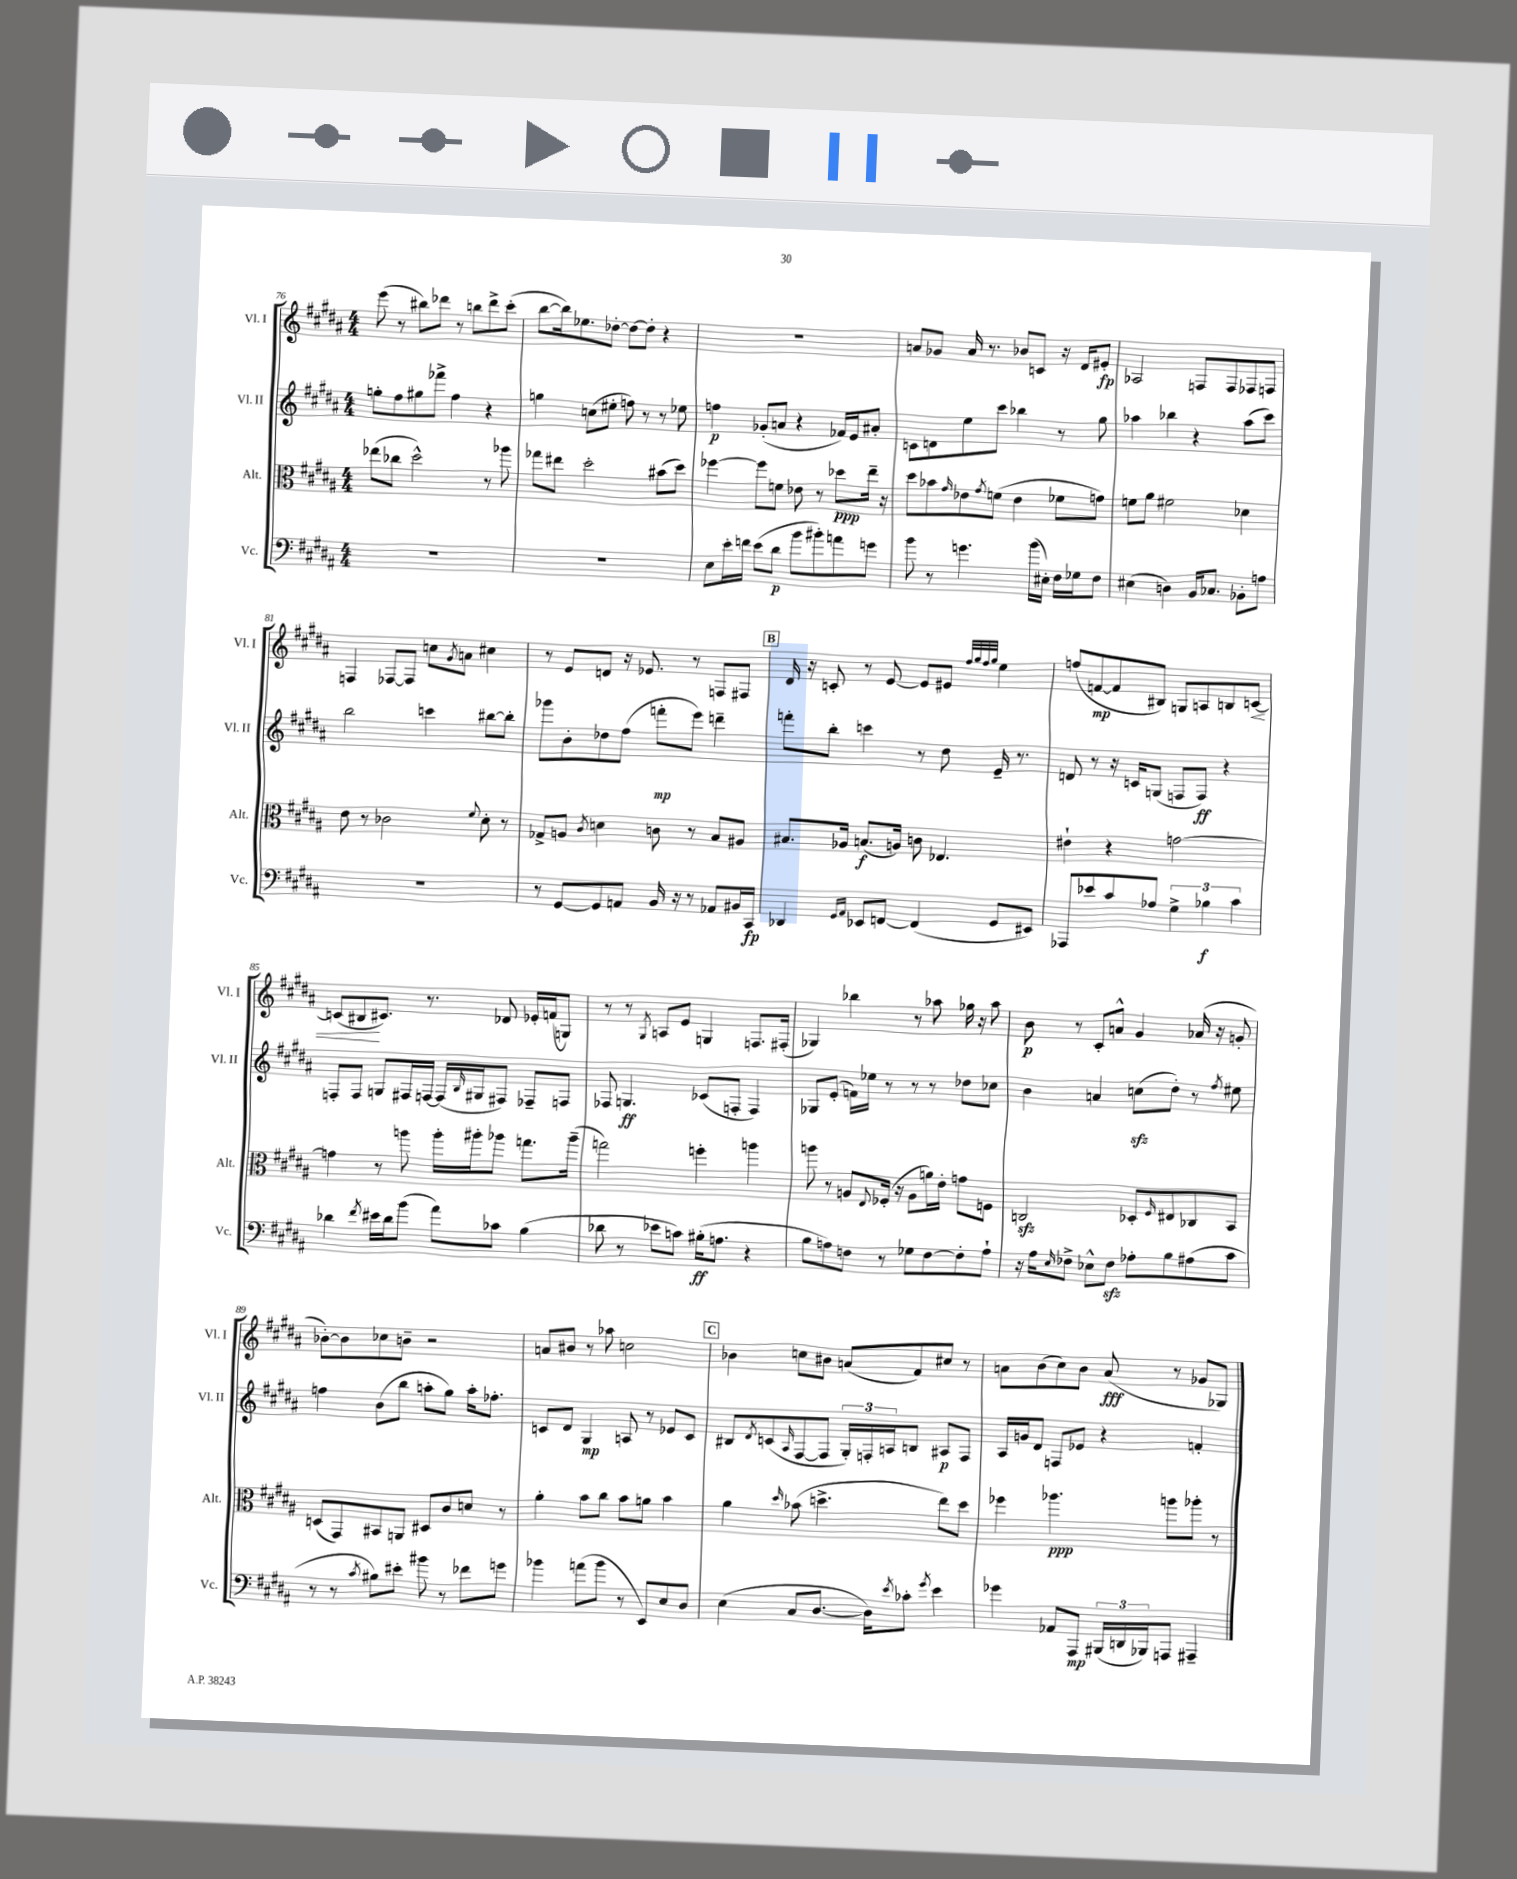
<<
\new StaffGroup <<
\new Staff = "s0" \with { instrumentName = "Vl. I" shortInstrumentName = "Vl. I" } {
    \clef treble \key b \major \numericTimeSignature \time 4/4
    e'''8( r8 bis''8) des'''8 r8 b''8 des'''8-> cis'''8-.( |
    b''8~ b''16) ees''8. des''8~-. des''8~ des''8-. r4 |
    R1 |
    a'8 ges'8 a'16 r8. bes'8 c'8 r16 dis'16 eis'8-.\fp |
    aes2 f8 f8 fes8 f8 |
    f4 fes8~ fes8 c''8 \acciaccatura { gis'8 } a'8 cis''4 |
    r8 e'8 d'8 r16 ees'8. r8 f8 fis8 |
    \mark \markup { \box "B" } dis'16 r16 c'8-. r8 e'8~ e'8 eis'8 \grace { fis''32 gis''32 fis''32 gis''32 } e''4 |
    f''8( f'8~\mp f'8 bis8) g8 a8 b8 c'8~\< |
    c'8( bis8\! cis'8.) r8. des'8 ees'16-. f'16( g8) |
    r8 r8 \acciaccatura { gis8 } a8 e'8 g4 f8. fis16-.( |
    ges4) bes''4 r8 aes''8 ges''16 r16 aes''8 |
    b'8\p r8 cis'8-. a'8-^ gis'4 aes'16( r16 g'8-. |
    bes'8~-.) bes'8 ces''8 b'8-- r2 |
    a'8 bis'8 r8 aes''8 c''2 |
    \mark \markup { \box "C" } bes'4 c''8 bis'8 a'8( fis'8) cis''8 r8 |
    a'8 b'8( cis''8) b'8 a'8\fff( r8 ges'8 ges8) \bar "|." |
}
\new Staff = "s1" \with { instrumentName = "Vl. II" shortInstrumentName = "Vl. II" } {
    \clef treble \key b \major \numericTimeSignature \time 4/4
    g''8-. fis''8 gis''8 fes'''8-> fis''4 r4 |
    g''4 c''8( eis''8-. f''8) r8 r8 ees''8 |
    f''4\p ges'8-.( a'8 r4 fes'16) e'16 ais'8-. |
    c'8 d'8 e''8 cis'''8 bes''4 r8 gis''8 |
    aes''4 bes''4 r4 aes''8( cis'''8) |
    b''2 c'''4 bis''8~ bis''8-. |
    ges'''8 b'8-. des''8 fis''8( f'''8-.\mp e'''8) d'''4-- |
    \mark \markup { \box "B" } f'''8-. b''8-. c'''4 r8 dis''8 e'16-- r8. |
    d'8 r8 r16 c'16 g8( f8 f8\ff) r4 |
    f8-. f8 g8 fis16 f16~ f16( \grace { b16 } gis16 fis8) fes8-- f8 |
    fes8 g4.\ff ces'8( f8-. f4) |
    ges8 e'8-.( f'16) ees''16 r8 r8 r8 des''8 ces''8 |
    b'4 a'4 c''8\sfz( dis''8-.) r8 \acciaccatura { fis''8 } eis''8 |
    f''4 b'8( b''8 a''8-. gis''8) a''16-. fes''8.-. |
    c'8 dis'8 gis4\mp a8 r8 ees'8 c'8 |
    \mark \markup { \box "C" } bis8 \acciaccatura { dis'8 } c'8( \grace { ais16 } fis8~ fis8 \tuplet 3/2 { gis16-.) f16-. a16 } b8 ais8\p f8 |
    ais16 g'16 dis'8 f8 ees'8 r4 f'4-. \bar "|." |
}
\new Staff = "s2" \with { instrumentName = "Alt." shortInstrumentName = "Alt." } {
    \clef alto \key b \major \numericTimeSignature \time 4/4
    ees''8( ces''8 dis''2-^) r8 aes''8 |
    ges''8 eis''8 dis''2-. bis'8( dis''8) |
    fes''4~ fes''8 f'8 ees'8 r8 des''8\ppp e''16-- r16 |
    dis''8 bes'8 \grace { gis'16 } ees'8 \acciaccatura { gis'8 } f'8( ees'4 fes'8 g'8) |
    f'8 ais'8 fis'2 des'4 |
    e'8 r8 ces'2 \appoggiatura { fis'8 } dis'8-. r8 |
    ges8-> a8 \acciaccatura { cis'8 } d'4 c'8 r8 b8 ais8 |
    \mark \markup { \box "B" } bis8. aes16 b8.\f( a16) c'8 ees4. |
    eis'4-! r4 g'2~ |
    g'4 r8 a''8 a''16-. ais''16-. aes''8 g''8. aes''16--( |
    g''2) f''4-. a''4 |
    a''8 r8 a8 \appoggiatura { e8 } fes16-.( r16 a8 a'16) e'16-. g'8 f8 |
    c2\sfz des8-. \grace { fis16 } eis8 ces8 b,8 |
    d8( gis,8) bis,8 a,8 dis8 cis'8 d'8 r8 |
    ais'4-. b'8 cis''8 b'8 a'8 b'4 |
    \mark \markup { \box "C" } ais'4 \grace { dis''16 } bes'8( d''4.-> e''8) d''8 |
    fes''4 aes''4.\ppp a''8 aes''8-. r8 \bar "|." |
}
\new Staff = "s3" \with { instrumentName = "Vc." shortInstrumentName = "Vc." } {
    \clef bass \key b \major \numericTimeSignature \time 4/4
    R1 |
    R1 |
    e8 e'16-. f'16 e'8( dis'8\p b'8 bis'8-.) a'8 g'8 |
    b'8 r8 g'4. b'16( eis16-.) fis16 ges16 fis8 |
    eis4( d4) b,16 ces8. bes,8-. a8 |
    R1 |
    r8 gis,8~ gis,8 a,8 b,16 r16 r8 aes,8 bis,16 cis,16\fp |
    \mark \markup { \box "B" } des,4 \grace { gis,16 ais,16 } ees,8 f,8~ f,4( gis,8 eis,8) |
    aes,,8 ees'8 cis'8 aes8 \tuplet 3/2 { gis4-> bes4\f cis'4 } |
    des'4 \acciaccatura { fis'8 } eis'16 des'16 b'8( ais'8) ces'8 b4( |
    des'8 r8 ees'8 c'8) bis16-.\ff( a8. r4 |
    b8 a8) f8 r8 ges8 f8~ f8-. a8-! |
    r16 ais16 \grace { e16 } fes8-> ees8-^ fes8\sfz aes8-. b8 ais8( cis'8 |
    r8 r8 \acciaccatura { cis'8 } bis8) eis'8-. bis'8 r8 fes'8 g'8 |
    bes'4 a'8( bes'8 r8 e,8) e8 dis8 |
    \mark \markup { \box "C" } e4( cis8 dis8.~ dis16) \acciaccatura { e'8 } ces'8-. \acciaccatura { gis'8 } e'4 |
    ges'4 aes,8 ais,,8\mp \tuplet 3/2 { bis,,16( d,16 bes,,16) } a,,8 ais,,4-- \bar "|." |
}
>>
>>
\layout { \context { \Score currentBarNumber = #76 } }
